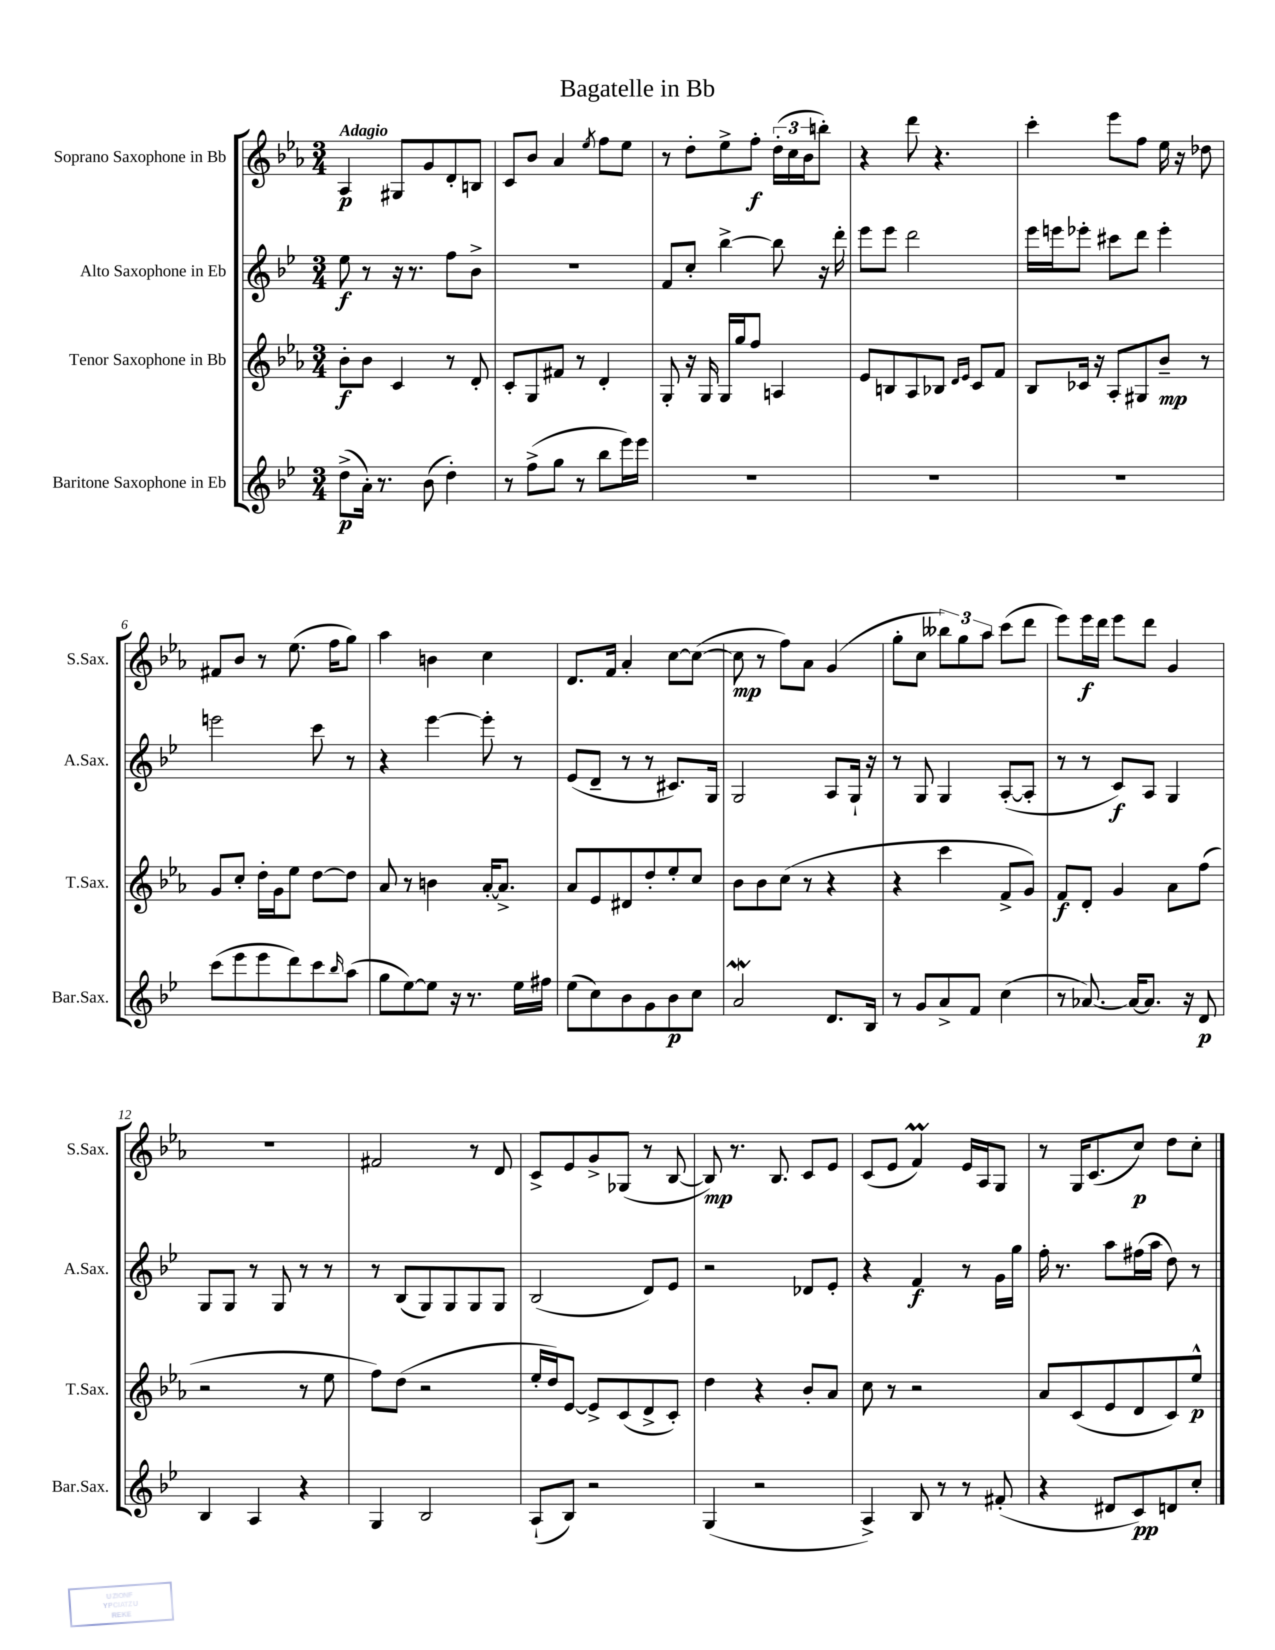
\header { title = "Bagatelle in Bb" }
<<
\new StaffGroup <<
\new Staff = "s0" \with { instrumentName = "Soprano Saxophone in Bb" shortInstrumentName = "S.Sax." } {
    \clef treble \key ees \major \numericTimeSignature \time 3/4 \tempo "Adagio"
    aes4\p gis8 g'8 d'8-. b8 |
    c'8 bes'8 aes'4 \acciaccatura { ees''8 } f''8 ees''8 |
    r8 d''8-. ees''8-> f''8-.\f \tuplet 3/2 { d''16-.( c''16 bes'16 } b''8-.) |
    r4 d'''8 r4. |
    c'''4-. ees'''8 f''8 ees''16 r16 des''8 |
    fis'8 bes'8 r8 ees''8.( f''16 g''8) |
    aes''4 b'4 c''4 |
    d'8. f'16 aes'4-. c''8~ c''8~( |
    c''8\mp r8 f''8) aes'8 g'4( |
    g''8-. c''8 \tuplet 3/2 { beses''8) g''8 aes''8 } c'''8( d'''8 |
    ees'''8) ees'''16\f d'''16 ees'''8 d'''8 g'4 |
    R2. |
    fis'2 r8 d'8 |
    c'8-> ees'8 g'8-> ges8( r8 bes8~ |
    bes8\mp) r8. bes8. c'8 ees'8 |
    c'8( ees'8 f'4\prall) ees'16 aes16 g8 |
    r8 g16 c'8.( c''8\p) d''8 c''8-. \bar "|." |
}
\new Staff = "s1" \with { instrumentName = "Alto Saxophone in Eb" shortInstrumentName = "A.Sax." } {
    \clef treble \key bes \major \numericTimeSignature \time 3/4
    ees''8\f r8 r16 r8. f''8 bes'8-> |
    R2. |
    f'8 c''8-. bes''4~-> bes''8 r16 d'''16-. |
    ees'''8 ees'''8 d'''2 |
    ees'''16 e'''16 ees'''8-. cis'''8 d'''8 ees'''4-. |
    e'''2 c'''8 r8 |
    r4 ees'''4~ ees'''8-. r8 |
    ees'8( d'8-- r8 r8 cis'8.) g16 |
    g2 a8 g16-! r16 |
    r8 g8 g4 a8~-.( a8-. |
    r8 r8 c'8\f) a8 g4 |
    g8 g8 r8 g8 r8 r8 |
    r8 bes8( g8) g8 g8 g8 |
    bes2( d'8) ees'8 |
    r2 des'8 ees'8-. |
    r4 f'4\f r8 g'16 g''16 |
    f''16-. r8. a''8 fis''16( a''16 d''8) r8 \bar "|." |
}
\new Staff = "s2" \with { instrumentName = "Tenor Saxophone in Bb" shortInstrumentName = "T.Sax." } {
    \clef treble \key ees \major \numericTimeSignature \time 3/4
    bes'8-.\f bes'8 c'4 r8 d'8-. |
    c'8-. g8 fis'8 r8 d'4-. |
    g8-. r16 g16 g16 g''16 f''8 a4 |
    ees'8 b8 aes8 bes8 \grace { d'16 ees'16 } c'8 f'8 |
    bes8 ces'16 r16 aes8-. gis8 bes'8--\mp r8 |
    g'8 c''8-. d''16-. g'16 ees''8 d''8~ d''8 |
    aes'8 r8 b'4 aes'16~-. aes'8.-> |
    aes'8 ees'8 dis'8 d''8-. ees''8-. c''8 |
    bes'8 bes'8 c''8( r8 r4 |
    r4 c'''4 f'8-> g'8) |
    f'8\f d'8-. g'4 aes'8 f''8( |
    r2 r8 ees''8 |
    f''8) d''8( r2 |
    ees''16-. d''16) ees'8~ ees'8-> c'8( d'8-> c'8-.) |
    d''4 r4 bes'8-. aes'8 |
    c''8 r8 r2 |
    aes'8 c'8( ees'8 d'8 c'8) ees''8-^\p \bar "|." |
}
\new Staff = "s3" \with { instrumentName = "Baritone Saxophone in Eb" shortInstrumentName = "Bar.Sax." } {
    \clef treble \key bes \major \numericTimeSignature \time 3/4
    d''8->\p( a'16-.) r8. bes'8( d''4-.) |
    r8 f''8->( g''8 r8 bes''8 ees'''16) ees'''16 |
    R2. |
    R2. |
    R2. |
    c'''8( ees'''8 ees'''8 d'''8) c'''8 \grace { bes''16 } a''8( |
    g''8 ees''8~) ees''8 r16 r8. ees''16 fis''16 |
    ees''8( c''8) bes'8 g'8 bes'8\p c''8 |
    a'2\mordent d'8. bes16 |
    r8 g'8 a'8-> f'8 c''4( |
    r8 aes'8.~) aes'16~ aes'8. r16 d'8\p |
    bes4 a4 r4 |
    g4 bes2 |
    a8-!( bes8) r2 |
    g4( r2 |
    a4->) bes8 r8 r8 fis'8-.( |
    r4 dis'8 c'8\pp) d'8 c''8-. \bar "|." |
}
>>
>>
